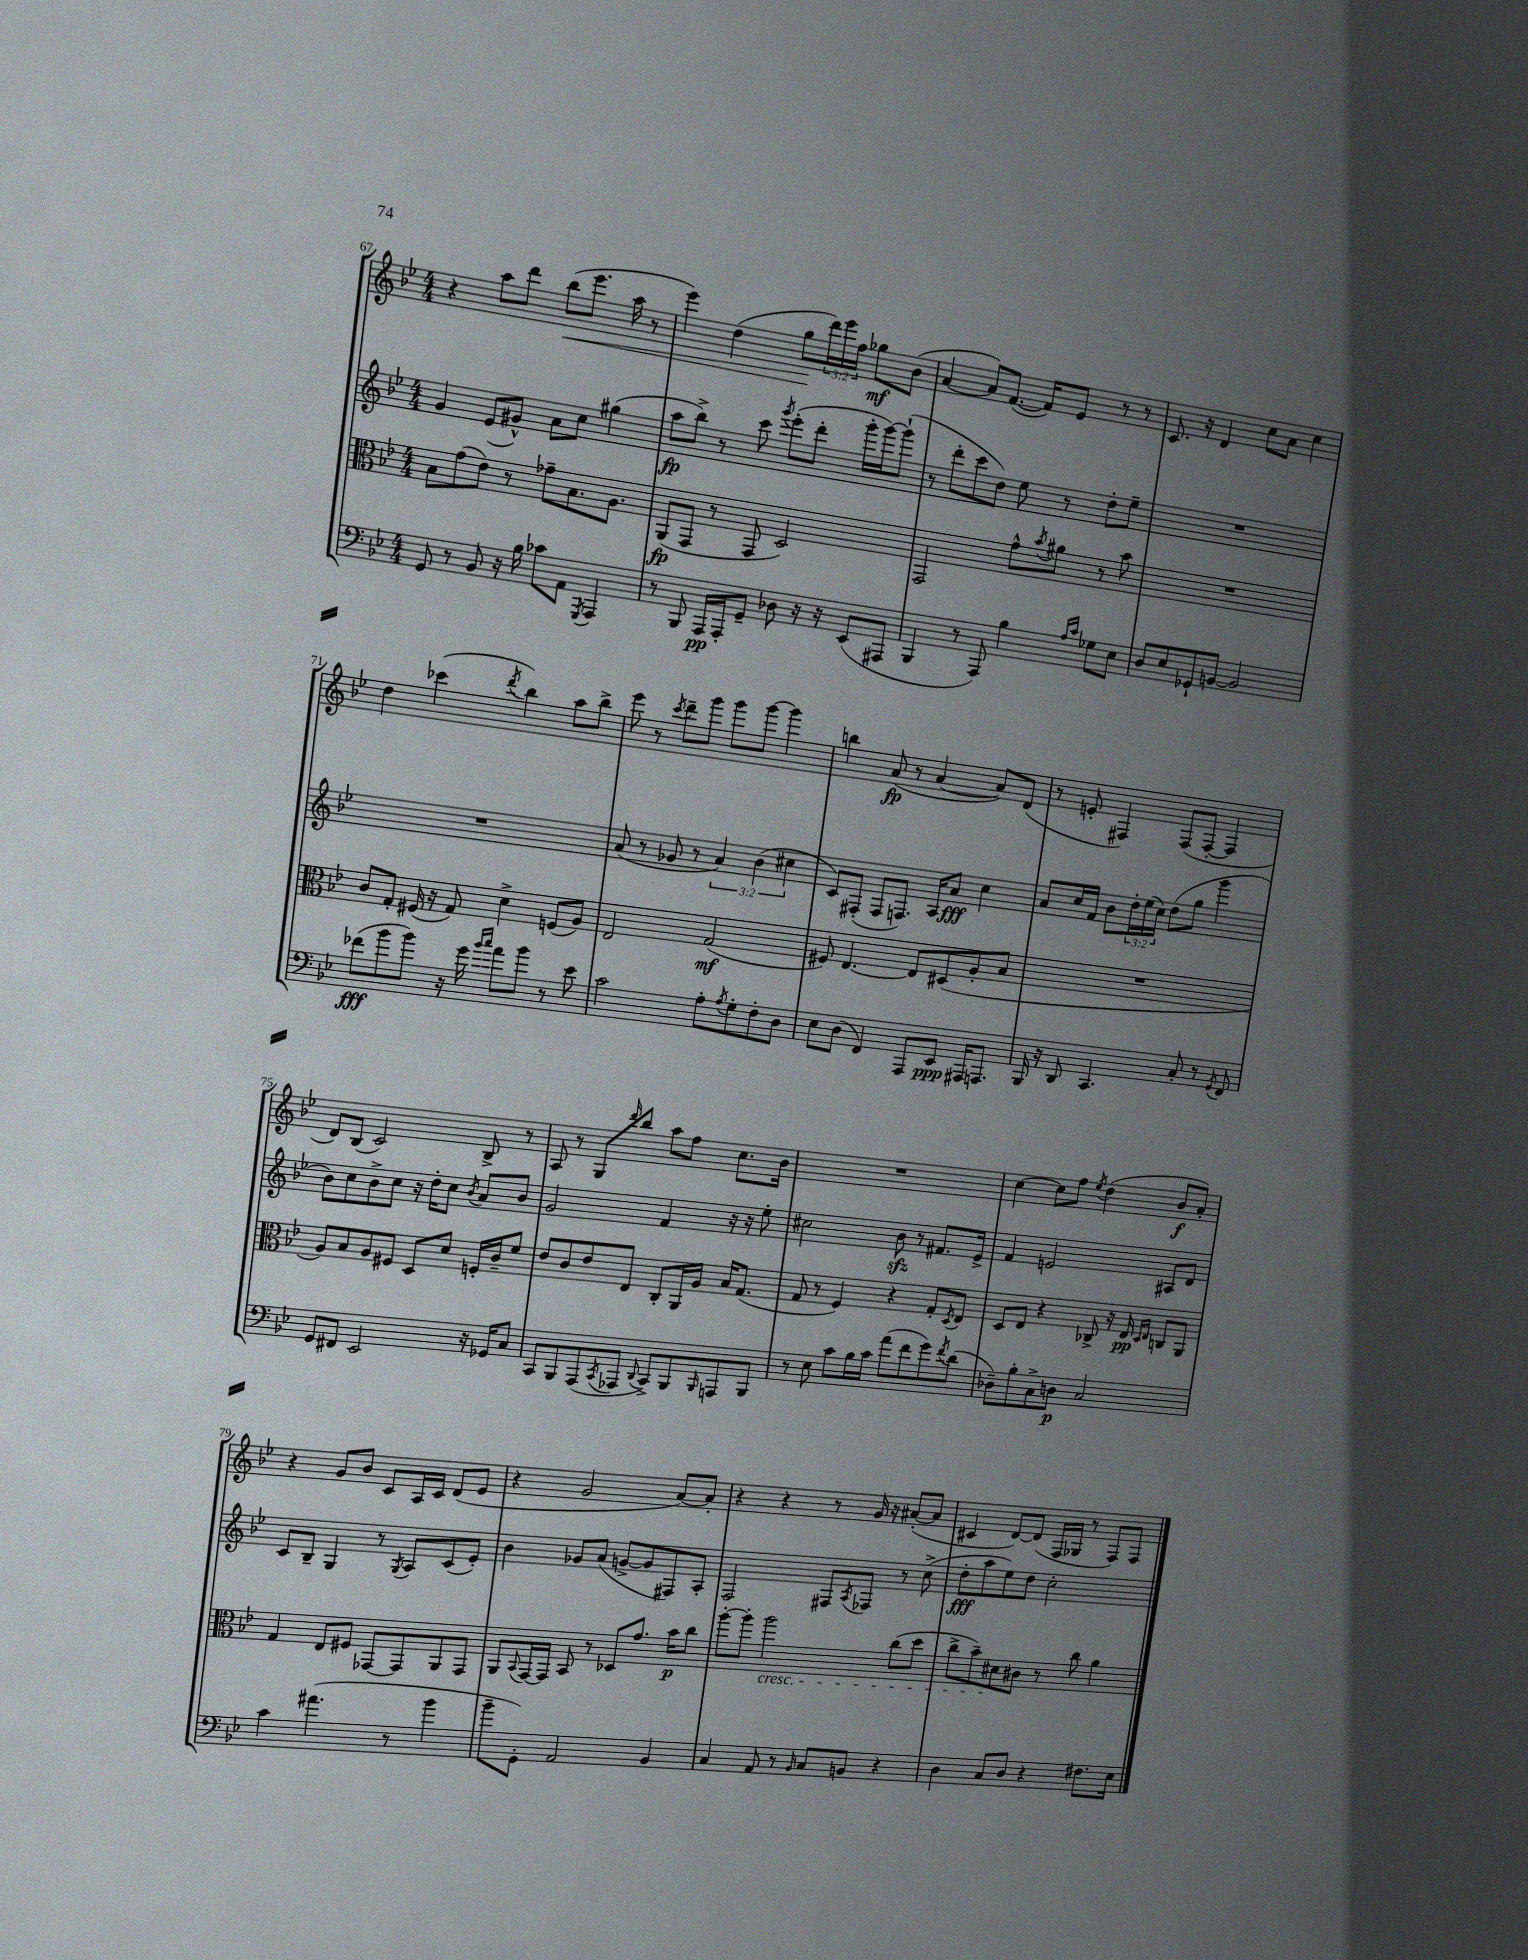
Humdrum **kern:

**kern	**kern	**kern	**kern
*staff4	*staff3	*staff2	*staff1
*clefF4	*clefC3	*clefG2	*clefG2
*k[b-e-]	*k[b-e-]	*k[b-e-]	*k[b-e-]
*M4/4	*M4/4	*M4/4	*M4/4
8GG	8B-	4g	4r
8r	(8g	.	.
8BB-	8e-)	(8e-	8aa
16r	8r	8g#^^)	8ddd
16B-	.	.	.
8c-	8g-~	8a	(8bb-
8AA	8.B-	8cc	8.eee-
8qGGG	.	.	.
4AAA	.	(4gg#	.
.	8.A	.	16aa
.	.	.	8r
=	=	=	=
8r	(8AA	8aa	4eee-)
8BBB-	8GG	8bb-^)	.
16AAA	8r	8r	(4dd
16AAA'	.	.	.
8GG~	8GG	8ccc	.
.	.	8qggg	.
8D-	2D)	(8eee-'	8gg
16r	.	8ddd'	24ddd)
.	.	.	24eee-
16r	.	.	.
.	.	.	24ff
(8EE-	.	16ggg'	8gg-
.	.	[16ggg)	.
8AAA#	.	(8ggg`]	(8b-
=	=	=	=
4BBB-	2GG	8r	[4a
.	.	8ddd'	.
8r	.	8ccc	8a])
8AAA)	.	8dd)	([8.f
4B-	8g^^	8ee-	.
.	.	.	16f])
.	8qb-	.	.
.	8a#	8r	8e-
16qqA	.	.	.
16qqc	.	.	.
8G-	8r	8dd'	8r
8E-	8b-	8ee-~	8r
=	=	=	=
8D	1r	1r	8.c
8E-	.	.	.
.	.	.	16r
8GG-`	.	.	4d
[8BB	.	.	.
2BB]	.	.	8cc
.	.	.	8a
.	.	.	4cc
=	=	=	=
(8f-	8c	1r	4dd
8b-	8G'	.	.
8b-)	(16F#	.	(4ccc-
.	16r	.	.
16r	8G)	.	.
16g	.	.	.
16qqb-	.	.	.
16qqcc	.	.	8qddd
8a	4d^	.	4bb-)
8b-	.	.	.
8r	(8F	.	8aa
8e-	8A)	.	8bb-^
=	=	=	=
2c	2E-	(8a	8eee-
.	.	8r	8r
.	.	.	8qccc
.	.	8g-	8ddd~
.	.	8r	8ggg
8A'	(2G	6a)	8ggg
8qA	.	.	.
8G'	.	.	[8ggg
.	.	(6b-	.
8F'	.	.	4ggg]
.	.	6cc#	.
8D	.	.	.
=	=	=	=
8E-	8F#)	8c)	4bb
(8D	[4.E-	(8F#'	.
4FF)	.	8F#	(8a
.	.	8.F)	8r
8AAA	8E-]	.	[4a
.	.	16A	.
8EE-	(8D#	8a	.
16AAA#	8A'	4cc	8a])
8.AAA	.	.	.
.	8B-	.	(8d
=	=	=	=
16BBB-	1r	8a	8r
16r	.	.	.
8DD	.	16cc	8e'
.	.	16f	.
4.CC	.	8b-	4F#)
.	.	24dd'	.
.	.	(24ee-	.
.	.	24cc)	.
.	.	(8dd	(8F#
8C'	.	8gg	[8F#'
8r	.	4ggg	4F#]
8qGG	.	.	.
8FF	.	.	.
=	=	=	=
8GG	8A)	8b-)	8d)
8FF#	8B-	8cc	(8B-
2EE-	8A	8b-^	2c)
.	8F#	8cc	.
.	8D	16r	.
.	.	16dd'	.
.	8d	8cc	.
.	.	8qb-	.
16r	16F'	8a	8B-^
16GG-	16c~	.	.
8C	8f	8b-	8r
=	=	=	=
8CC	8e-	2g	8A
8BBB-	8c	.	8r
(8AAA	8e-	.	8G
8qCC	.	.	16qqddd
8AAA-	8E-	.	8bb-
8qqDD	.	.	.
8CC^)	8C'	4f	8aa
8BBB-	16AA	.	8ff
.	16A	.	.
16qqBBB-	.	.	.
8AAA	16B-	16r	8.cc
.	(8.G	16r	.
8BBB-	.	8ee-'	.
.	.	.	16b-
=	=	=	=
8r	8G	2cc#	1r
8E-	8r	.	.
8c	4F)	.	.
16B-	.	.	.
16c	.	.	.
(8a	4r	8b-	.
8f	.	8r	.
8g)	8G'	8.f#	.
8qf	8qD	.	.
(8d	8E-	.	.
.	.	16e-^	.
=	=	=	=
8D-~)	8D	4f	[4cc
8B-'	8E-	.	.
8C^	4r	2e	8cc]
8D	.	.	8ff
.	.	.	8qee-
2C	8C-^	.	(4dd
.	16r	.	.
.	16E-	.	.
.	16qqD	.	.
.	16qqE-	.	.
.	8C	8A#	8b-
.	8AA	8d	8a')
=	=	=	=
4c	4G	8c	4r
.	.	8B-~	.
(4.a#	8E-	4G	8g
.	8F#	.	8b-
.	[8GG-	8r	8c
.	.	8qG	.
8r	8GG-]	8A	16A
.	.	.	16c
4b-	8AA	(8c	(8d
.	8GG-	8e-')	8e-
=	=	=	=
8b-~	8AA	4b-	4r
.	8qqBB-	.	.
8GG')	[16GG	.	.
.	16GG]	.	.
2AA	8BB-	8g-	2g
.	8r	(8a	.
.	8D-	[8g^	.
.	8.g	8g]	.
4BB-	.	8F#)	[8a)
.	16b-	.	.
.	8cc	8A'	8a']
=	=	=	=
4C	[8aa'	2F	4r
.	8aa']	.	.
8AA	2aa	.	4r
8r	.	.	.
16qqBB-	.	.	.
8C	.	8F#	8r
.	.	8qA	.
8BB	.	8F-	16g
.	.	.	16r
4r	(8cc	8r	([8a#'
.	8dd	(8cc^	8a#]
=	=	=	=
4D	8cc^	8dd'	4c#
.	8b-~)	8aa	.
8C	8d#	8ee-)	[8d)
8D	8c#	8dd	(8d]
4r	8r	2cc'	16F
.	.	.	16G-
.	8cc	.	8r
8.F#	4a	.	8F)
.	.	.	8F
16E-	.	.	.
==	==	==	==
*-	*-	*-	*-
